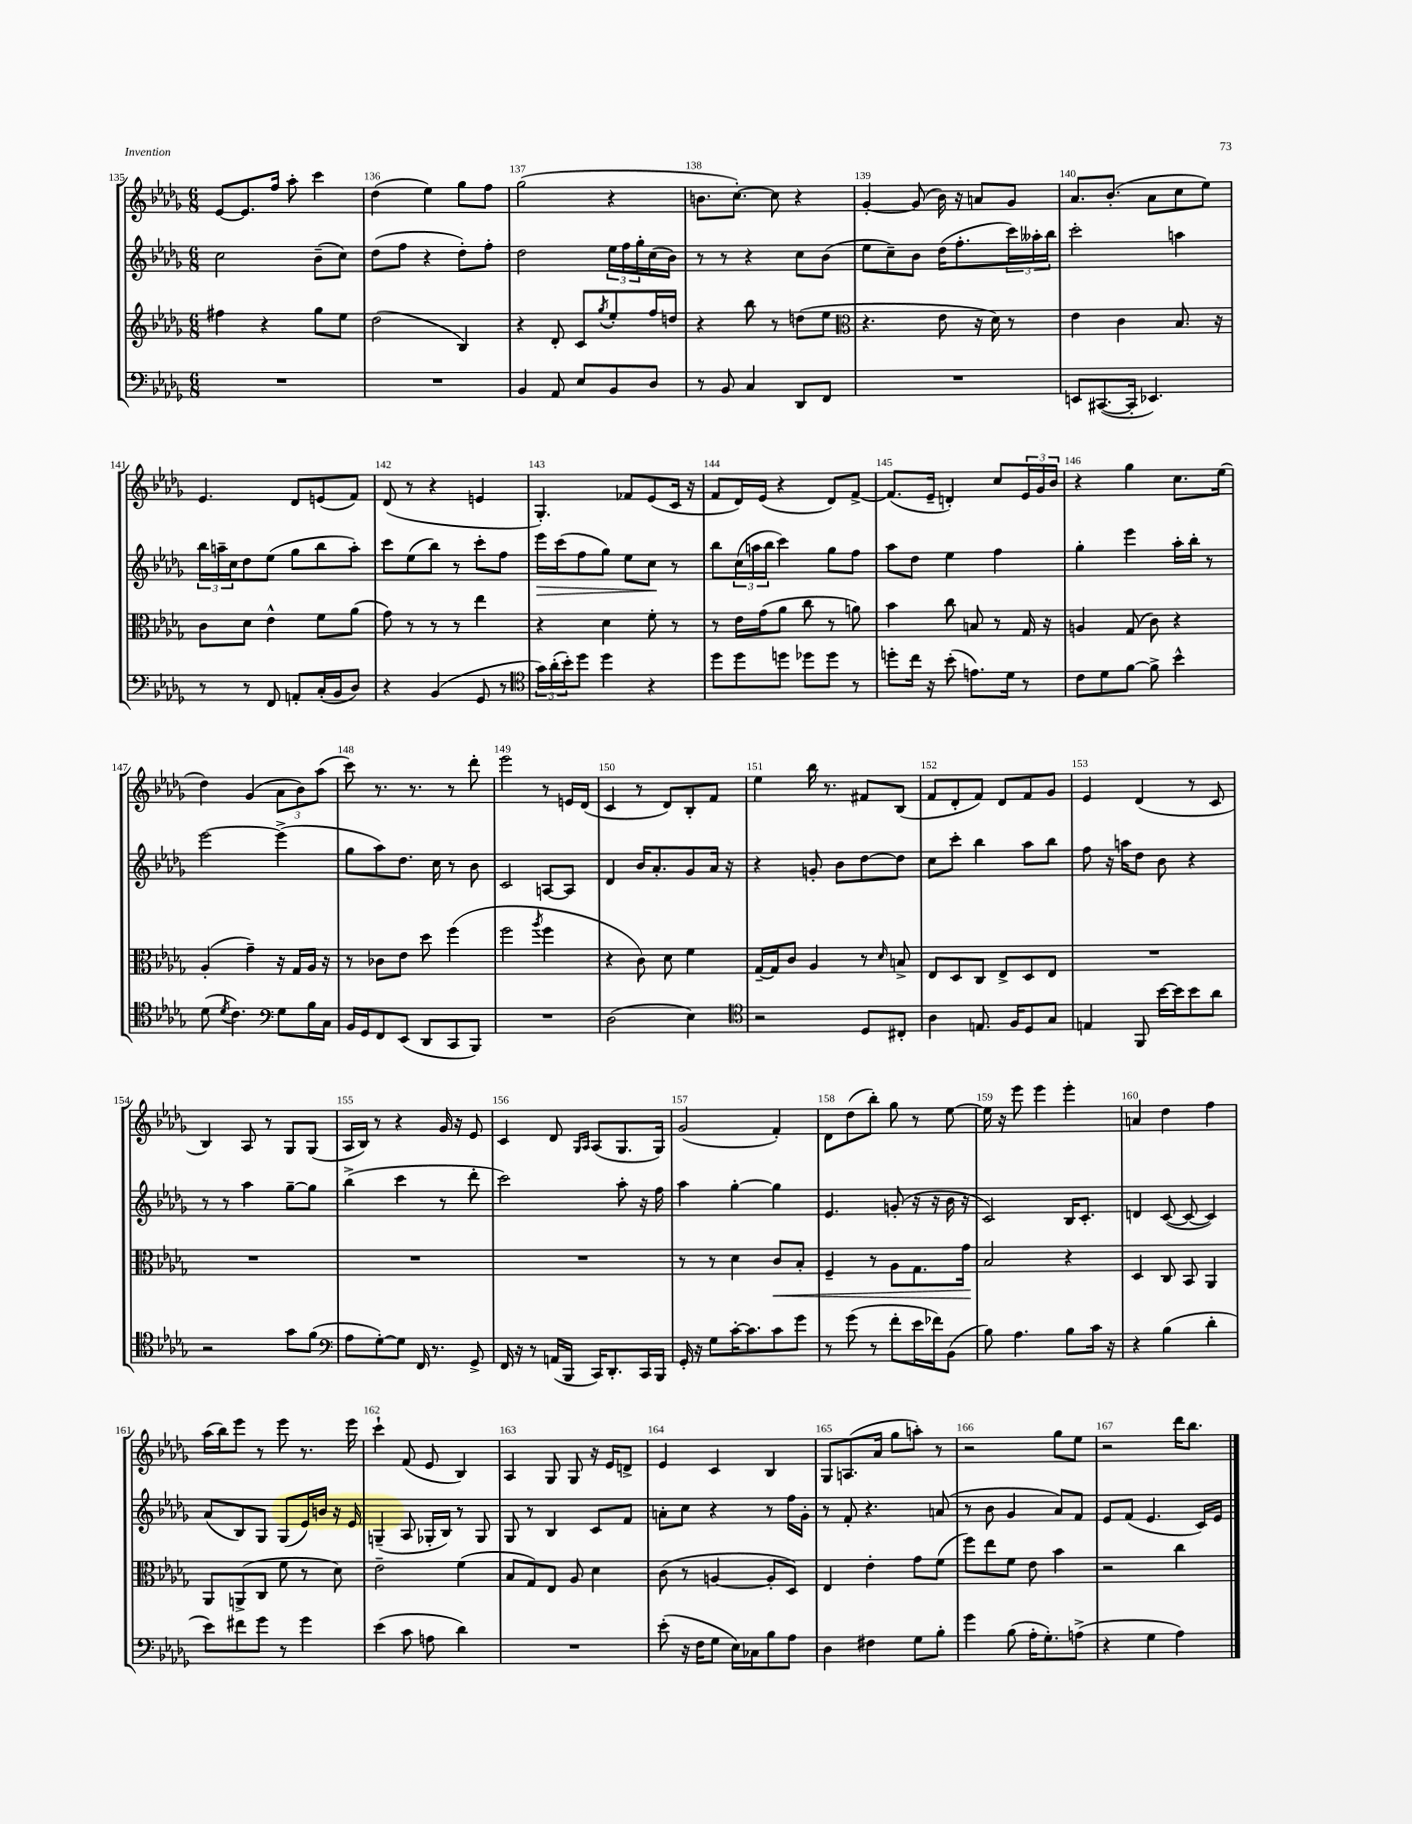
<<
\new StaffGroup <<
\new Staff = "s0" {
    \clef treble \key des \major \numericTimeSignature \time 6/8
    ees'8~ ees'8. f''16 aes''8-. c'''4 |
    des''4( ees''4) ges''8 f''8 |
    ges''2( r4 |
    b'8. c''8.~-.) c''8 r4 |
    ges'4~-. ges'8( bes'16) r16 a'8 ges'8 |
    aes'8. bes'8.-.( aes'8 c''8 ees''8) |
    ees'4. des'8 e'8( f'8) |
    des'8( r8 r4 e'4 |
    ges4.-.) fes'8 ees'8( c'16 r16 |
    f'8 des'16) ees'16( r4 des'8) f'8~-> |
    f'8.( ees'16-- d'4-.) c''8 \tuplet 3/2 { ees'16 ges'16 bes'16 } |
    r4 ges''4 c''8. ees''16( |
    des''4) ges'4( \tuplet 3/2 { aes'8 bes'8) aes''8( } |
    c'''8) r8. r8. r8 des'''8-. |
    ees'''2 r8 e'16 des'16( |
    c'4 r8 des'8) bes8-. f'8 |
    ees''4 bes''16 r8. fis'8 bes8( |
    f'8 des'8-. f'8) des'8 f'8 ges'8 |
    ees'4 des'4( r8 c'8 |
    bes4) aes8 r8 ges8 ges8( |
    aes16 bes16) r8 r4 ges'16 r16 ees'8 |
    c'4 des'8 \grace { ges16 aes16 } aes8( ges8. ges16) |
    ges'2( f'4-.) |
    des'8 des''8( bes''8-.) ges''8 r8 ees''8~ |
    ees''16 r16 ees'''8 ees'''4 ees'''4-. |
    a'4 des''4 f''4 |
    aes''16( bes''16) ees'''8 r8 ees'''8 r8. ees'''16 |
    c'''4-! f'8( ees'8 bes4) |
    aes4 ges8 ges8 r16 ees'16 d'8-> |
    ees'4 c'4 bes4 |
    ges8 a8.( aes'16 ges''8 a''8-.) r8 |
    r2 ges''8 ees''8 |
    r2 des'''16 bes''8. \bar "|." |
}
\new Staff = "s1" {
    \clef treble \key des \major \numericTimeSignature \time 6/8
    c''2 bes'8--( c''8) |
    des''8( f''8 r4 des''8-.) f''8-. |
    des''2 \tuplet 3/2 { ees''16 f''16 ges''16-. } c''16( bes'16) |
    r8 r8 r4 c''8 bes'8( |
    ees''8 c''8--) bes'8 des''16( f''8.-. \tuplet 3/2 { c'''16) aeses''16-. bes''16 } |
    c'''2-. a''4 |
    \tuplet 3/2 { bes''16 a''16-- c''16 } des''8 ees''8( ges''8 bes''8 a''8-.) |
    c'''8 ees''8( bes''8) r8 c'''8-. f''8 |
    ees'''16\> c'''16( f''8 ges''8) ees''8 c''8\! r8 |
    bes''8 \tuplet 3/2 { c''16( a''16 bes''16 } c'''4) ges''8 f''8 |
    aes''8 des''8 ees''4 f''4 |
    ges''4-. ees'''4 aes''16-. bes''16-. r8 |
    ees'''2~ ees'''4->( |
    ges''8 aes''8) des''8. c''16 r8 bes'8 |
    c'2 a8~ a8 |
    des'4 bes'16 aes'8.-. ges'8 aes'16 r16 |
    r4 g'8-. bes'8 des''8~ des''8 |
    c''8 c'''8-. bes''4 aes''8 bes''8 |
    f''8 r16 a''16 des''8 bes'8 r4 |
    r8 r8 aes''4 ges''8~-- ges''8 |
    bes''4->( c'''4 r8 des'''8-. |
    c'''2) aes''8-. r16 f''16 |
    aes''4 ges''4~-. ges''4 |
    ees'4. g'8-.( r16 r16 bes'16 r16 |
    c'2) bes16 c'8.-. |
    d'4 c'8~( c'8~ c'4) |
    aes'8( bes8) ges8 ges8( ees'16) b'16 r16 ees'16 |
    g4--( aes8 ges16-. bes16) r8 ges8 |
    ges8 r8 bes4 c'8 f'8 |
    a'8-. c''8 r4 r8 f''16 ges'16-. |
    r8 f'8-. r4. a'8( |
    r8 bes'8 ges'4 aes'8) f'8 |
    ees'8 f'8( ees'4. c'16) ees'16 \bar "|." |
}
\new Staff = "s2" {
    \clef treble \key des \major \numericTimeSignature \time 6/8
    fis''4 r4 ges''8 ees''8 |
    des''2( bes4) |
    r4 des'8-. c'8 \acciaccatura { ges''8 } ees''8-. f''16 d''16 |
    r4 bes''8 r8 d''8( ees''8 |
    \clef alto r4. ees'8 r16 des'16) r8 |
    ees'4 c'4 bes8. r16 |
    c'8 des'8 ees'4-^ f'8 aes'8( |
    ges'8) r8 r8 r8 ees''4 |
    r4 des'4 f'8-. r8 |
    r8 ees'16 ges'16( aes'8 c''8 r8 a'8) |
    bes'4 c''8 b8 r8 ges16 r16 |
    a4 ges8( c'8) r4 |
    aes4-.( ges'4--) r16 ges16 aes16 r16 |
    r8 ces'8 ees'8 des''8 f''4( |
    f''2 \acciaccatura { aes''8 } f''4 |
    r4 c'8) des'8 f'4 |
    ges16~-- ges16 c'8 aes4 r8 \grace { des'16 } b8-> |
    ees8 des8 c8 ees8-> des8 ees8 |
    R2. |
    R2. |
    R2. |
    R2. |
    r8 r8 des'4 c'8\< bes8-. |
    f4-- r8 aes8 ges8. ges'16\! |
    bes2 r4 |
    des4 c8 bes,8 aes,4 |
    aes,8 a,8->( c8 f'8 r8 des'8) |
    ees'2-- f'4( |
    bes8 ges8) ees8 aes8 des'4 |
    c'8( r8 a4~ a8-. des8) |
    ees4 ees'4-. ges'8 f'8( |
    f''8) ees''8 f'8 ees'8 bes'4 |
    r2 c''4 \bar "|." |
}
\new Staff = "s3" {
    \clef bass \key des \major \numericTimeSignature \time 6/8
    R2. |
    R2. |
    bes,4 aes,8 ees8 bes,8 des8 |
    r8 bes,8 c4 des,8 f,8 |
    R2. |
    e,8 cis,8.~( cis,16-. ees,4.) |
    r8 r8 f,8 a,8-. c16-.( bes,16 des8) |
    r4 bes,4( ges,8 r8 |
    \clef tenor \tuplet 3/2 { ges'16) aes'16-.( bes'16-.) } des''8 des''4 r4 |
    des''8 des''8 d''8 des''8 des''8 r8 |
    d''8-. c''16 r16 bes'8-.( e'8.) des'16 r8 |
    c'8 des'8 f'8~ f'8-> bes'4-^ |
    des'8( \acciaccatura { des'8 } c'4.) \clef bass ges8 bes16 c16 |
    bes,16 ges,16 f,8 ees,8( des,8 c,8 bes,,8) |
    R2. |
    des2( ees4) |
    \clef tenor r2 des8 cis8-. |
    aes4 e8. f16 des8 ges8 |
    e4 f,8 bes'16~ bes'16 bes'8 aes'8 |
    r2 ges'8 f'8( |
    \clef bass aes8 ges8~-.) ges8 f,16 r8. ges,8-> |
    f,16 r16 r8 a,16( bes,,16 c,16) des,8.-. c,16 bes,,16 |
    ges,16-. r16 ges8 c'16~-. c'8. c'8 ges'8 |
    r8 ges'8( r8 f'8-. ees'16 fes'16) bes,8( |
    bes8) aes4. bes8 c'16 r16 |
    r4 bes4( des'4-. |
    ees'8) fis'8 ges'8 r8 ges'4 |
    ees'4( c'8 a8 des'4) |
    R2. |
    ees'8-.( r16 f16 ges8 ees16) ces16 bes8 aes8 |
    des4 fis4 ges8 bes8-. |
    ges'4 bes8( aes16-. ges8.-.) a8->( |
    r4 ges4 aes4) \bar "|." |
}
>>
>>
\layout { \context { \Score currentBarNumber = #135 \override BarNumber.break-visibility = ##(#f #t #t) barNumberVisibility = #all-bar-numbers-visible } }
